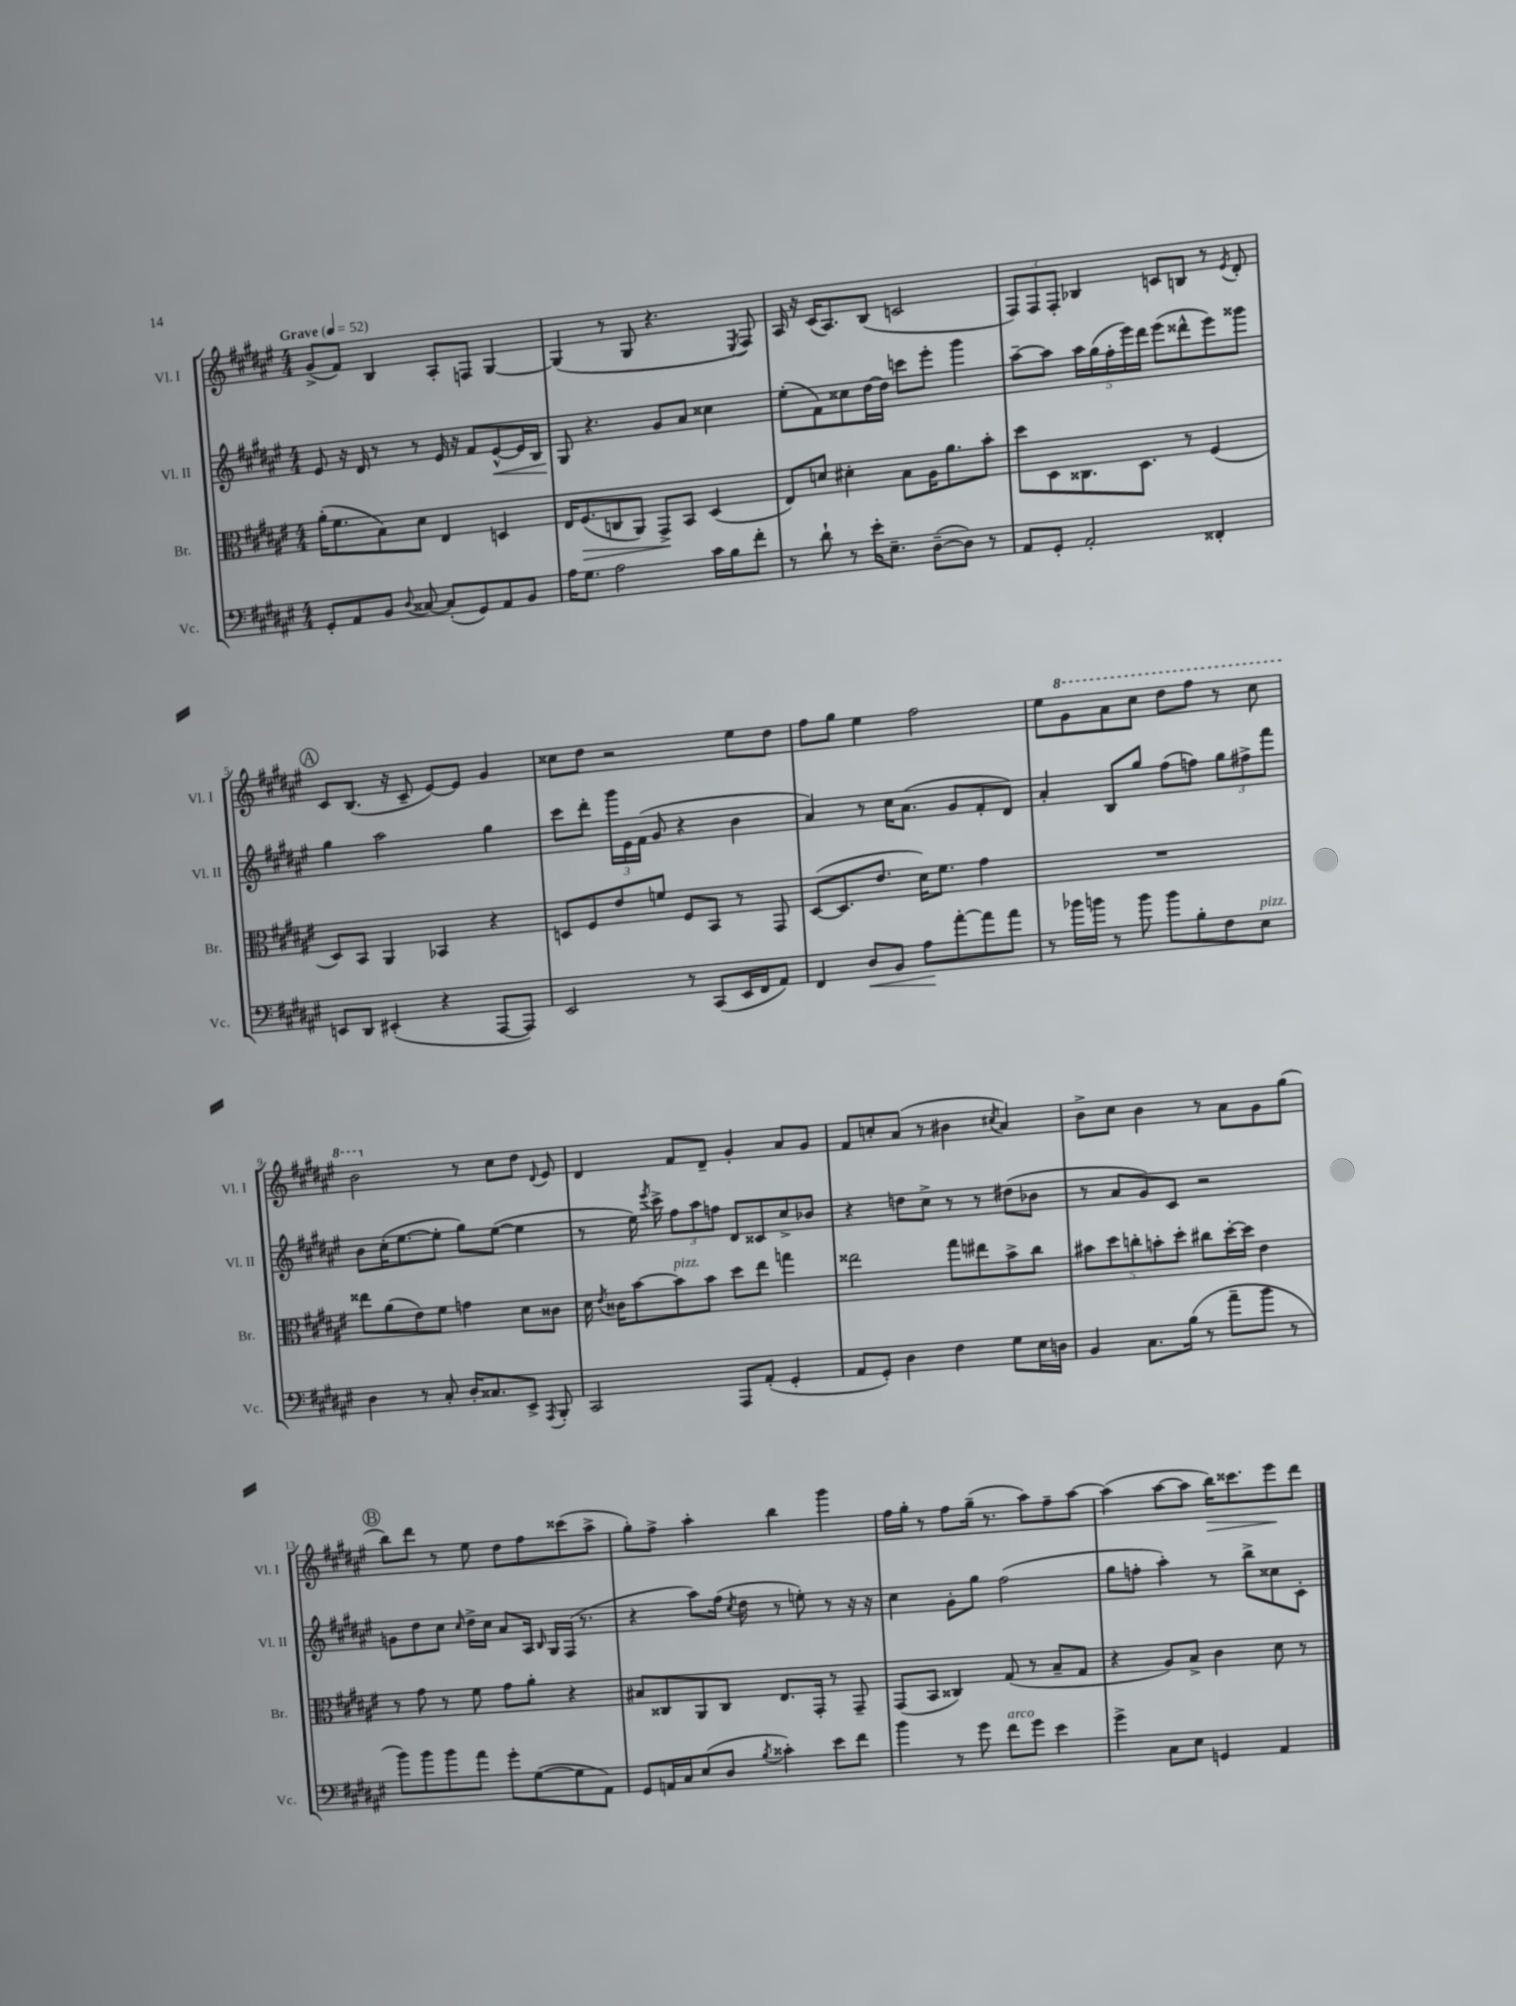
<<
\new StaffGroup <<
\new Staff = "s0" \with { instrumentName = "Vl. I" shortInstrumentName = "Vl. I" } {
    \clef treble \key fis \major \numericTimeSignature \time 4/4 \tempo "Grave" 4 = 52
    \autoBeamOff gis'8[->( fis'8]) b4 ais8[-. f8] gis4~ |
    gis4( r8 gis8 r4. \acciaccatura { eis8 } fis8) |
    ais16 r16 cis'16[( ais8.) b8]( c'2 |
    \tuplet 3/2 { fis8[) fis8 fis8]-. } bes4 c'8[ b8] r8 \acciaccatura { eis'8 } dis'8-. |
    \mark \markup { \circle "A" } cis'8[ b8.]( r16 cis'8-- eis'8[~) eis'8] gis'4 |
    cisis''8[ dis''8] r2 eis''8[ dis''8] |
    fis''8[ gis''8] eis''4 fis''2 |
    eis''8[ \ottava #1 gis''8 ais''8 cis'''8] dis'''8[ fis'''8] r8 cis'''8 |
    b''2 \ottava #0 r8 cis''8[ dis''8] \appoggiatura { dis'8 } eis'8 |
    dis'4 fis'8[ dis'8]-- gis'4-. ais'8[ gis'8] |
    fis'8[ c''8-. ais'8]( r8 bis'4 \acciaccatura { cis''8 } ais'4) |
    b'8[-> cis''8] b'4 r8 ais'8[ gis'8 gis''8]( |
    \mark \markup { \circle "B" } b''8[) dis'''8] r8 eis''8 dis''8[ fis''8 cisis'''8( ais''8]-> |
    gis''8[-.) fis''8]-> ais''4-. b''4 gis'''4 |
    fis''16[ gis''16]-. r8 fis''8[ gis''16]--( r8. ais''8[) fis''8-- ais''8]~ |
    ais''4( ais''8[~ ais''8] b''16[\>) cisis'''8. eis'''8\! dis'''8] \bar "|." |
}
\new Staff = "s1" \with { instrumentName = "Vl. II" shortInstrumentName = "Vl. II" } {
    \clef treble \key fis \major \numericTimeSignature \time 4/4
    \autoBeamOff eis'8 r16 dis'16 r8 r8 eis'16 r16 fis'8[ eis'8~-^\< eis'16 b16] |
    gis8\! r4. gis'8[ ais'8] cisis''4 |
    eis''8[-.( fis'8) cisis''8 dis''16~ dis''16] c'''8[ eis'''8]-. gis'''4 |
    ais''8[~-- ais''8] \tuplet 5/4 { ais''16[ gis''16( fis''16-. eis'''16) dis'''16] } eis'''8[( disis'''8-^ eis'''8) gisis'''8] |
    \mark \markup { \circle "A" } gis''4 ais''2 gis''4 |
    cis'''8[ dis'''8]-. \tuplet 3/2 { gis'''16[ eis'16 fis'16]( } gis'8 r4 b'4 |
    ais'4) r8 cis''16[ ais'8.]( gis'8[ fis'8-. dis'8]) |
    ais'4-. b8[ gis''8] fis''8[( f''8]) \tuplet 3/2 { gis''8[ fis''8-> fis'''8] } |
    b'8[ cis''16-.( eis''8.~ eis''8]-. gis''8[) eis''8]~( eis''4 |
    r8 eis''16) \acciaccatura { eis'''8 } cis'''16-> \tuplet 3/2 { fis''8[ ais''8 f''8] } dis'8[ cisis'8 cis''8-> bes'8] |
    r4 d''8[ cis''8]-> r8 r8 dis''8[( bes'8] |
    r8 ais'8[ gis'8) cis'8] r2 |
    \mark \markup { \circle "B" } g'8[ dis''8 cis''8] \grace { cis''16 } dis''16[-> cis''16] ais'8[ ais16] \grace { b16 } gis16[ fis16]( r8. |
    r4 ais''8[) fis''16]( \acciaccatura { cis''8 } dis''16 r8 e''8-.) r8 r16 r16 |
    cis''4 gis'8[-. gis''8] fis''2( |
    gis''8[ f''8]-. ais''4-.) r8 b''8[-> cisis''8 cis'8]-. \bar "|." |
}
\new Staff = "s2" \with { instrumentName = "Br." shortInstrumentName = "Br." } {
    \clef alto \key fis \major \numericTimeSignature \time 4/4
    \autoBeamOff ais'16[-.( fis'8. b8) dis'8] eis4 d4 |
    eis16[ fis8.\>( c8 ais,8]) gis,8[->\! b,8] dis4( |
    eis8[) d'8] dis'4-. b8[ ais16 ais'8. b'8]-. |
    dis''8[ dis8 cisis8. dis8.] r8 fis4( |
    \mark \markup { \circle "A" } dis8[) b,8] ais,4 bes,4 r4 |
    d8[ fis8 eis'8 f'8] fis8[ b,8] r8 gis,8 |
    dis8[~( dis8. eis'8.] dis'16[) fis'8.] gis'4 |
    R1 |
    eisis''8[ ais'8( eis'8) fis'8] g'4 dis'8[ cisis'8] |
    dis'16 \acciaccatura { eis'8 } cisis'16[ b'8~ b'8^\markup { \italic "pizz." } b'8] dis''8[ eis''8] g''4 |
    eisis''2 gis''8[ eis''8 b'8-> cis''8] |
    \tuplet 5/4 { bis'8[ dis''8 c''8-. b'8-. dis''8]-. } cis''8[ dis''16~-. dis''16] eis'4 |
    \mark \markup { \circle "B" } r8 gis'8 r8 fis'8 gis'8[ ais'8]-. r4 |
    bis8[ cisis8 ais,8 cisis8] eis8.[ gis,16]-. r8 gis,8-- |
    gis,8[( b,8] cisis4) gis8( r8 b8[-- gis8] |
    r4 ais8[) b8]-> cis'4 dis'8 r8 \bar "|." |
}
\new Staff = "s3" \with { instrumentName = "Vc." shortInstrumentName = "Vc." } {
    \clef bass \key fis \major \numericTimeSignature \time 4/4
    \autoBeamOff gis,8[-. ais,8 b,8] \appoggiatura { dis8 } cisis8~ cisis8[-.( gis,8) ais,8 b,8] |
    ais16[ gis8.] ais2 cis'16[ b16 fis'8]-. |
    r8 dis'8-! r8 eis'16[-. eis8.]-- dis8[~--( dis8]) r8 |
    ais,8[ gis,8]-. ais,2-. fisis,4-. |
    \mark \markup { \circle "A" } e,8[ dis,8] eis,4-.( r4 ais,,8[~ ais,,8]) |
    eis,2 r8 cis,8[( eis,16 fis,16 ais,8]) |
    fis,4 dis8[\< b,8] ais8[\! ais'8~-. ais'8 ais'8] |
    r8 bes'16[ b'16] r8 b'8 b'8[ b8-. fis8 eis8]^\markup { \italic "pizz." } |
    dis4 r8 cis8-. dis16[-. cisis8. eis,8]-> \acciaccatura { ais,,8 } b,,8-. |
    cis,2 ais,,8[ ais,8]-.( gis,4-. |
    ais,8[ gis,8]-.) dis4 fis4 gis8[ eis16 d16] |
    b,4 cis8.[ b16]( r8 ais'8[-- b'8] r8 |
    \mark \markup { \circle "B" } b'8[) b'8 b'8 ais'8] gis'8[-. gis8~( gis8 ais,8]) |
    gis,8[ a,16 cis16 eis8( dis8] \acciaccatura { b8 } cisis'4-.) eis'8[ fis'8] |
    b'4 r8 gis'8 fis'8[^\markup { \italic "arco" } gis'8] eis'4 |
    gis'4-> cis8[ eis8] g,4 ais,4 \bar "|." |
}
>>
>>
